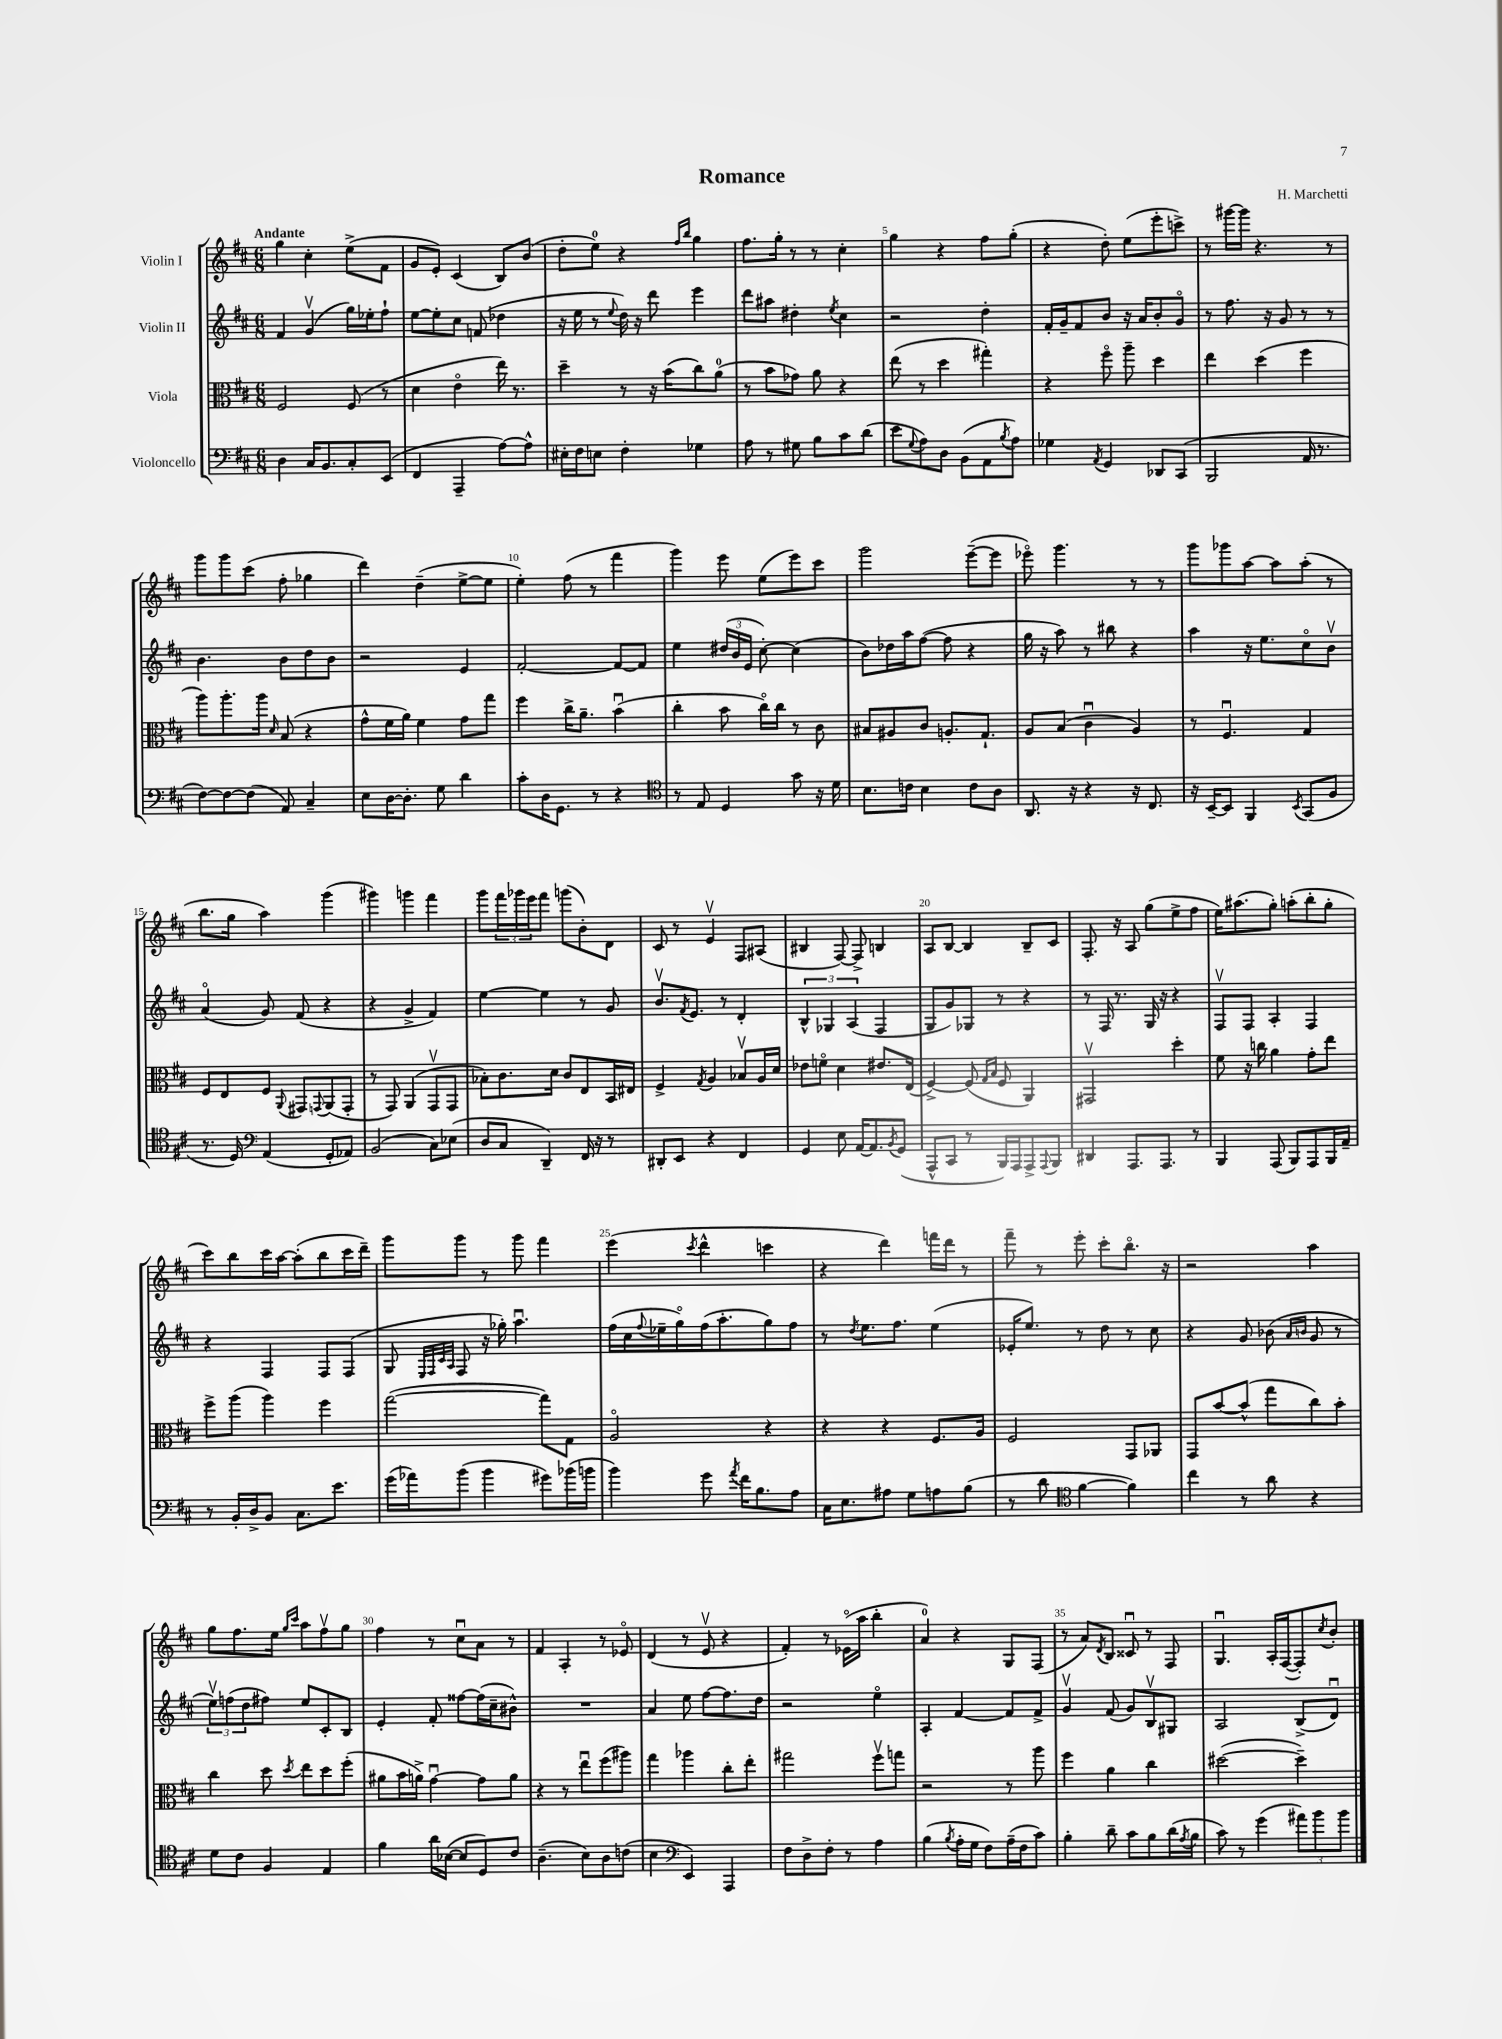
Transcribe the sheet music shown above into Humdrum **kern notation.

**kern	**kern	**kern	**kern
*staff4	*staff3	*staff2	*staff1
*clefF4	*clefC3	*clefG2	*clefG2
*k[f#c#]	*k[f#c#]	*k[f#c#]	*k[f#c#]
*M6/8	*M6/8	*M6/8	*M6/8
4D	2F#	4f#	4gg
16C#	.	(4gv	4cc#'
8.BB	.	.	.
8C#'	(8F#	16gg)	(8ee^
.	.	16ee-'	.
(8EE	8r	8ff#`	8f#
=	=	=	=
4FF#	4d	[8ee	8g
.	.	8ee']	8e')
4AAA~	4eo	8cc#	(4c#
.	.	(8f	.
[8A)	16ee)	4dd-	8B)
.	8.r	.	.
8A^^]	.	.	(8b
=	=	=	=
16E#'	4dd~	16r	8dd'
16F#	.	16ee	.
8E	.	8r	8ee)
.	.	8qqee	.
4F#'	8r	16dd)	4r
.	.	16r	.
.	16r	8ddd	.
.	(16b	.	.
.	.	.	16qqff#
.	.	.	16qqbb
4G-	8cc#)	4eee	4gg
.	(8a	.	.
=	=	=	=
8A	8r	8ddd	8.ff#
8r	8b	8aa#	.
.	.	.	16gg'
8G#	8g-)	4dd#'	8r
8B	8a	.	8r
.	.	8qee	.
8c#	4r	4cc#	4cc#'
(8d	.	.	.
=	=	=	=
8e	(8ee	2r	4gg
8qqG	.	.	.
8A)	8r	.	.
8D	4dd	.	4r
(8BB	.	.	.
8AA	4gg#')	4dd'	8ff#
8qB	.	.	.
8A)	.	.	(8gg'
=	=	=	=
4G-	4r	16f#'	4r
.	.	16g~	.
.	.	8f#	.
8qAA	.	.	.
4GG	8ff#o	8b	8dd')
.	8aa~	16r	(8ee
.	.	16a	.
8DD-	4dd	8b'	8eee'
(8CC#	.	8go	8ccc^)
=	=	=	=
2BBB	4ee	8r	8r
.	.	8.ff#	[16ggg#
.	.	.	16ggg#]
.	(4dd	.	4.r
.	.	16r	.
.	.	8g	.
16AA	4ff#	8r	.
8.r	.	.	.
.	.	8r	8r
=	=	=	=
[8F#)	8aa)	4.b	8ggg
8F#_	8.aa'	.	8ggg
(8F#]	.	.	(8ccc#
.	16aa	.	.
.	16qqd	.	.
8AA)	(8B	8b	8ff#'
4C#~	4r	8dd	4gg-
.	.	8b	.
=	=	=	=
8E	8g^^	2r	4ddd)
[16D	16f#	.	.
8.D']	16a)	.	.
.	4f#	.	(4dd~
8G	.	.	.
4d	8g	4e	[8ee^
.	8gg	.	8ee]
=	=	=	=
8c#'	4ff#	[2f#'	4ee')
16D	.	.	.
8.GG	.	.	.
.	16cc#^	.	(8ff#
.	8.a~	.	.
8r	.	.	8r
4r	(4bu	8f#_	4fff#
.	.	8f#]	.
=	=	=	=
*clefC4	*	*	*
8r	4cc#'	4ee	4ggg)
8E	.	.	.
4D	8b	(24dd#	8eee
.	.	24b	.
.	.	24e	.
.	16cc#o)	[8cc#')	(8ee
.	16cc#	.	.
8g	8r	(4cc#]	8eee)
16r	8c#	.	8ccc#
16d	.	.	.
=	=	=	=
8.B	8B#	8b)	2ggg
.	8A#	16dd-	.
16c	.	16aa	.
4B	8c#	([8ff#	.
.	8.A'	8ff#]	.
8c	.	4r	([8eee~
.	8.G`	.	.
8A	.	.	8eee]
=	=	=	=
8.AA	8A	16gg	8eee-o)
.	.	16r	.
.	(8B	8aa)	4.ggg
16r	.	.	.
4r	4c#u	8r	.
.	.	8bb#	.
16r	4A)	4r	8r
8.C#	.	.	.
.	.	.	8r
=	=	=	=
16r	8r	4aa	8ggg
[16BB~	.	.	.
8BB]	4.F#u	.	8ggg-
4FF#	.	16r	[8aa
.	.	8.ee	.
.	.	.	8aa]
8qBB	.	.	.
(8GG	4G	8cc#o	(8aa'
8F#	.	8bv	8r
=	=	=	=
8.r	8F#	(4ao	8.bb
.	8E	.	.
16D)	.	.	16gg
*clefF4	*	*	*
(4AA	8F#	8g)	4aa)
.	8qqAA	.	.
.	8GG#	(8f#	.
.	8qqGG	.	.
8GG'	(8AA	4r	(4ggg
8AA-)	8GG'	.	.
=	=	=	=
(2BB	8r	4r	4ggg#)
.	8GG)	.	.
.	(4AA	4g^	4ggg
8C#)	8GGv	4f#)	4fff#
(8E-	8GG	.	.
=	=	=	=
8D	8B-')	[4ee	8ggg
8C#	8.c#	.	24fff#
.	.	.	24ggg-
.	.	.	24eee
4DD~)	.	4ee]	8fff#
.	16d	.	.
.	8c#	.	(8ggg
16FF#	8E	8r	8b')
16r	.	.	.
8r	16BB	8g	8d
.	16E#	.	.
=	=	=	=
8DD#'	4F#^	8.bv	8c#
8EE	.	.	8r
.	.	8qf#	.
.	.	8.e	.
.	8qG	.	.
4r	4A	.	4ev
.	.	8r	.
4FF#	8B-v	4d'	8F#
.	16A	.	(8A#
.	16d	.	.
=	=	=	=
4GG	8e-	6B^^	4B#
.	8fo	.	.
.	.	6G-	.
8E	4d	.	[8F#)
.	.	(6A	.
[16AA	.	.	8F#^]
8.AA]	.	.	.
.	8.e#	4F#	4B
8qBB	.	.	.
(8GG	.	.	.
.	(16E	.	.
=	=	=	=
8AAA^^	[4F#^)	8G	8A
8CC#	.	8g)	[8B
8r	(8F#]	8G-	4B]
.	16qqG	.	.
.	16qqB	.	.
16BBB)	8F#	8r	.
16AAA	.	.	.
8AAA^	4AA)	4r	8B~
8qqAAA	.	.	.
8BBB	.	.	8c#
=	=	=	=
4DD#	2GG#v	8r	8.F#'
.	.	16F#	.
.	.	8.r	16r
8.AAA	.	.	8A
.	.	16G	(8gg
8.AAA	.	16r	.
.	4dd'	4r	8ee^
8r	.	.	8ff#
=	=	=	=
4BBB	8f#	8F#v	16ee)
.	.	.	(8.aa#
.	16r	8F#	.
.	16cc	.	.
(8AAA	4a	4A'	8gg')
8BBB)	.	.	(8aa'
8AAA	8g'	4F#	8bb'
16BBB	8ee	.	8gg'
16AA~	.	.	.
=	=	=	=
8r	8ff#^	4r	8ccc#)
16BB'	(8aa	.	8bb
16D^	.	.	.
8BB	4aa)	4F#	16ccc#
.	.	.	[16aa
8.C#	.	.	(8aa']
.	4ff#	8F#	8bb
8.e	.	.	.
.	.	(8F#	16ccc#
.	.	.	16ddd~)
=	=	=	=
(16g	([2gg	8G	8ggg
16a-)	.	.	.
.	.	32qqE	.
.	.	32qqF#	.
.	.	32qqc#	.
.	.	32qqA	.
(8b	.	8F#	8ggg
4b	.	16r	8r
.	.	16gg-')	.
.	.	4.aau	8ggg
8g#)	8gg])	.	4fff#
(16b-	8G	.	.
16b	.	.	.
=	=	=	=
4b)	2Ao	(16ff#	(4eee
.	.	16cc#	.
.	.	8qqff#	.
.	.	16ee-~	.
.	.	16ggo)	.
.	.	.	8qccc#
8g	.	(16ff#	4ddd^^
.	.	8.aa'	.
8qa	.	.	.
16f#	.	.	.
8.B	.	.	.
.	4r	8gg)	4ccc
8A	.	8ff#	.
=	=	=	=
16C#	4r	8r	4r
8.E	.	.	.
.	.	8qdd	.
.	.	8.ee	.
8A#	4r	.	4ddd)
.	.	8.ff#	.
8G	.	.	.
8A	8.F#	(4ee	16fff
.	.	.	16ddd
(8B	.	.	8r
.	16A	.	.
=	=	=	=
8r	2F#	16e-'	8fff#~
.	.	8.ee)	.
8d	.	.	8r
*clefC4	*	*	*
[4f#	.	8r	8eee'
.	.	8dd	8ccc#'
4f#])	8GG	8r	8.bbo
.	8AA-	8cc#	.
.	.	.	16r
=	=	=	=
4cc#	8GG	4r	2r
.	[8b	.	.
8r	(8b^^]	8g	.
8a	8gg	(8b-	.
.	.	16qqa	.
.	.	16qqb	.
4r	8cc#)	8g	4aa
.	8b'	8r	.
=	=	=	=
8d	4cc#	12eev)	8gg
.	.	(12ff	.
8c#	.	.	8.ff#
.	.	12dd	.
4F#	8dd	8ff#)	.
.	.	.	16ee
.	.	.	16qqgg
.	8qdd	.	16qqccc#
.	8ee	8ee	8aa
4E	8dd	8c#'	8ff#v
.	(8ff#'	8B	8gg
=	=	=	=
4f#	8a#	4e'	4ff#
.	16b	.	.
.	16a^)	.	.
16a	[4gu	8f#'	8r
([16B-	.	.	.
8B-]	.	[8ff##	8cc#u
8D)	8g]	(16ff##]	8a
.	.	16cc#~	.
8c#	8a	8b#^^)	8r
=	=	=	=
(4.A~	4r	2.r	4f#
.	8r	.	4A'
8B)	8eeu	.	.
8A	(8ff#	.	8r
(8c	8aa#)	.	8e-o
=	=	=	=
4B	4gg	4a	(4d
*clefF4	*	*	*
4EE)	4aa-	8ee	8r
.	.	[8ff#	8ev
4AAA	8cc#'	8.ff#]	4r
.	8ee'	.	.
.	.	16dd	.
=	=	=	=
8F#	2gg#	2r	4f#')
8D^	.	.	.
8F#'	.	.	8r
8r	.	.	(16e-o
.	.	.	16aa
4A	8ff#v	4eeo	4bb'
.	8gg	.	.
=	=	=	=
(4B	2r	4A'	4a)
8qB	.	.	.
16A'	.	[4f#	4r
16G	.	.	.
8F#)	.	.	.
(16A~	8r	8f#]	8G
16F#	.	.	.
8c#)	8aa	8f#^	(8F#
=	=	=	=
4B'	4ff#	4gv	8r
.	.	.	8a)
.	.	.	8qd
8d~	4a	(8f#	8B
8c#	.	8g)	8c##u
8B	4cc#	8Bv	8r
(16d	.	8G#	8F#
8qA	.	.	.
16B	.	.	.
=	=	=	=
8c#)	([2dd#	2A	4.Gu
8r	.	.	.
(4g	.	.	.
.	.	.	16A'
.	.	.	([16F#
12a#)	4dd#~])	(8B^	8F#'])
12b	.	.	.
.	.	.	8qcc#
.	.	8du)	8b'
12b	.	.	.
==	==	==	==
*-	*-	*-	*-
